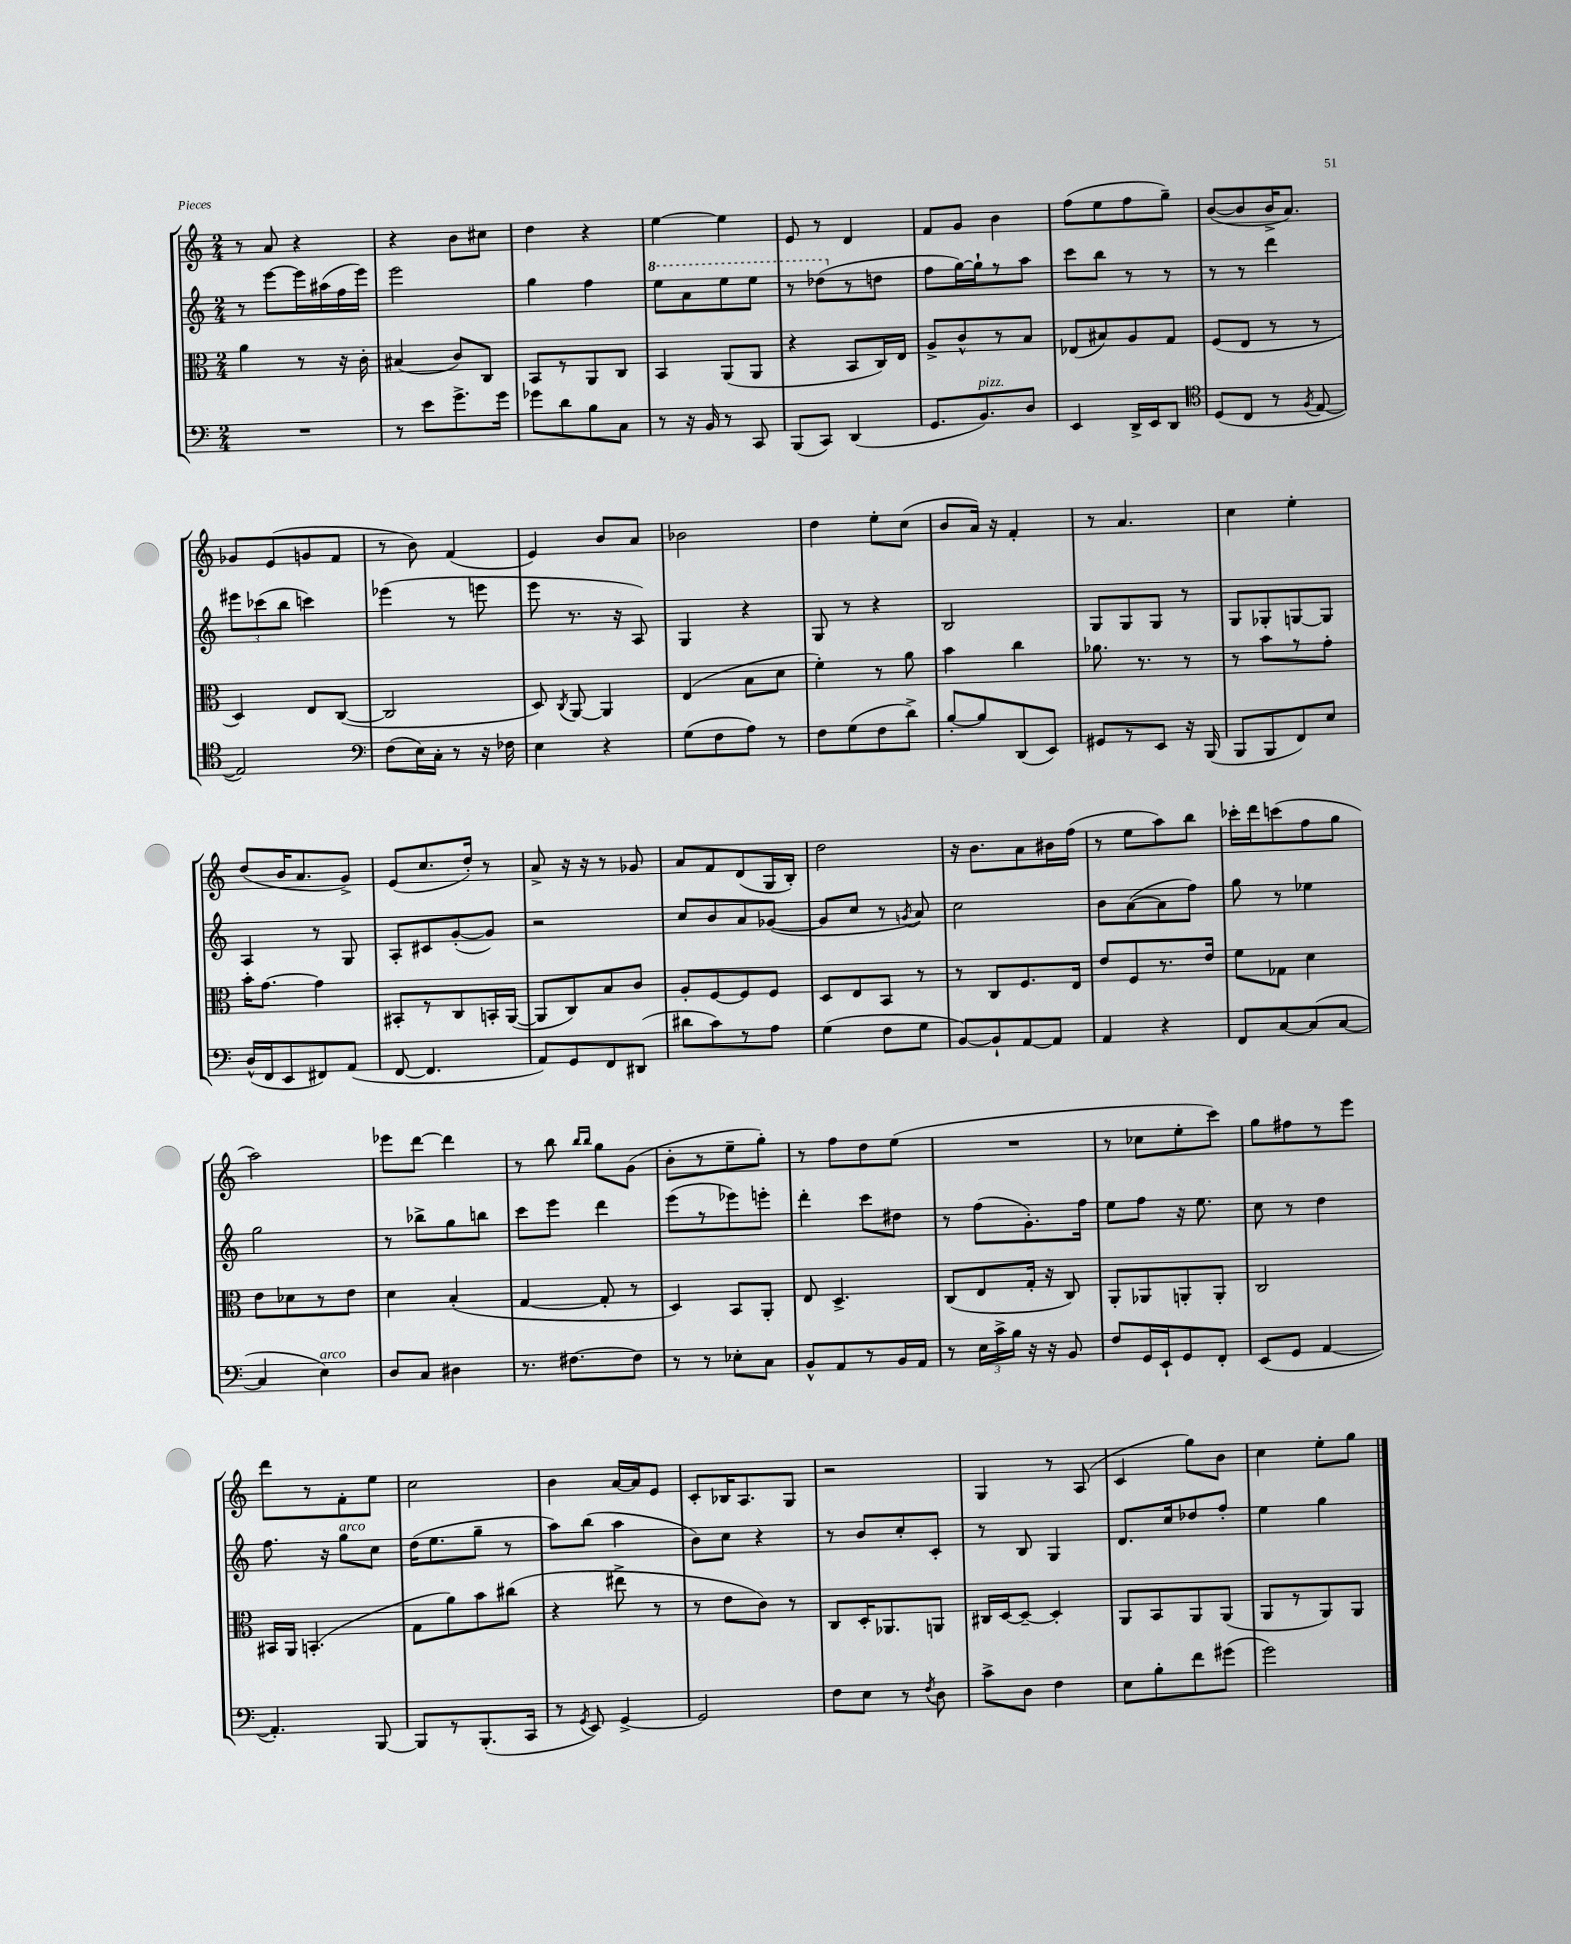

**kern	**kern	**kern	**kern
*staff4	*staff3	*staff2	*staff1
*clefF4	*clefC3	*clefG2	*clefG2
*k[]	*k[]	*k[]	*k[]
*M2/4	*M2/4	*M2/4	*M2/4
2r	4a	8r	8r
.	.	[8eee	8a
.	8r	16eee]	4r
.	.	(16aa#	.
.	16r	16ff	.
.	16c'	16eee)	.
=	=	=	=
8r	(4B#	2eee	4r
8e	.	.	.
8.g^	8c)	.	8b
.	8C	.	8cc#
16g	.	.	.
=	=	=	=
8g-	8BB	4gg	4dd
8d	8r	.	.
8B	8AA	4ff	4r
8C	8C	.	.
=	=	=	=
8r	4BB	8eee	[4ee
16r	.	8aa	.
16BB	.	.	.
8r	(8AA	8eee	4ee]
8CC	8AA	8eee	.
=	=	=	=
(8BBB	4r	8r	8e
8CC)	.	(8ddd-	8r
(4DD	8BB	8r	4d
.	16C)	8dd	.
.	16E	.	.
=	=	=	=
8.GG	8A^	8ff	8f
.	8c^^	[16gg)	8g
8.BB)	.	16gg`]	.
.	8r	8r	4b
8D	8B	8aa	.
=	=	=	=
4EE	(8E-	8ccc	(8ff
.	8B#)	8bb	8ee
16DD^	8A	8r	8ff
16EE	.	.	.
8DD	8G	8r	8gg~)
=	=	=	=
*clefC4	*	*	*
(8D	(8F	8r	([8b
8C	8E	8r	8b]
8r	8r	4ddd	16b^
.	.	.	8.a)
8qF	.	.	.
[8E	8r	.	.
=	=	=	=
2E])	4D)	12eee#	8g-
.	.	(12ccc-	.
.	.	.	(8e
.	.	12bb	.
.	8E	4ccc)	8g
.	([8C	.	8f
=	=	=	=
*clefF4	*	*	*
(8F	2C]	(4eee-	8r
16E)	.	.	8b)
16C'	.	.	.
8r	.	8r	(4f
16r	.	8eee	.
16F-	.	.	.
=	=	=	=
4E	8D)	8eee	4e)
.	8qC	.	.
.	[8AA	8.r	.
4r	4AA]	.	8b
.	.	16r	.
.	.	8A)	8a
=	=	=	=
(8G	(4E	4G	2b-
8F	.	.	.
8A)	8B	4r	.
8r	8d	.	.
=	=	=	=
8F	4f')	8G	4dd
(8G	.	8r	.
8F	8r	4r	8ee'
8d^)	8a	.	(8cc
=	=	=	=
[8B'	4b	2B	8b
8B]	.	.	16a)
.	.	.	16r
(8DD	4cc	.	4f'
8EE)	.	.	.
=	=	=	=
8GG#	8.a-	8G	8r
8r	.	8G	4.a
.	8.r	.	.
8EE	.	8G	.
16r	8r	8r	.
(16BBB	.	.	.
=	=	=	=
8BBB	8r	8G	4cc
8BBB	8b	8G-'	.
8FF)	8r	[8G	4ee'
8E	8g'	8G]	.
=	=	=	=
(16D^^	16b'	4A	(8dd
16FF	[8.g	.	.
8EE	.	.	16b
.	.	.	8.a
8FF#)	4g]	8r	.
(8AA	.	8G	8g^)
=	=	=	=
[8FF	8BB#'	8A'	(8e
4.FF]	8r	8c#	8.cc
.	8C	([8g'	.
.	.	.	16dd')
.	16BB'	8g])	8r
.	([16AA	.	.
=	=	=	=
8AA)	8AA]	2r	8a^
8GG	8C)	.	16r
.	.	.	16r
8FF	8B	.	8r
(8DD#	8c	.	8g-
=	=	=	=
8d#	8A'	8cc	8a
8c)	[8F	8b	8f
8r	8F]	8a	(8d
8A	8F	([8g-	16G
.	.	.	16B')
=	=	=	=
(4G	8D	8g-]	2dd
.	8E	8cc	.
8F	8BB	8r	.
.	.	8qg	.
8G	8r	8a)	.
=	=	=	=
[8BB)	8r	2cc	16r
.	.	.	8.b
8BB`]	8C	.	.
[8AA	8.F	.	8a
8AA]	.	.	16b#
.	16E	.	(16ff
=	=	=	=
4AA	8e	8b	8r
.	8F	([8a	8ee
4r	8.r	8a]	8aa)
.	.	8ff)	8bb
.	16e	.	.
=	=	=	=
8FF	8f	8gg	16ccc-'
.	.	.	16ddd
[8C	8G-	8r	(8ccc
(8C]	4d	4ee-	8ff
[8C	.	.	8gg
=	=	=	=
4C]	8e	2gg	2aa)
.	8d-	.	.
4E)	8r	.	.
.	8e	.	.
=	=	=	=
8D	4d	8r	8eee-
8C	.	8bb-^	[8ddd
4D#	(4B'	8gg	4ddd]
.	.	8bb	.
=	=	=	=
8.r	[4G	8ccc	8r
.	.	8eee	8bb
[8.F#	.	.	.
.	.	.	16qqbb
.	.	.	16qqbb
.	8G']	4ddd	8gg
8F#]	8r	.	(8g
=	=	=	=
8r	4D)	(8eee	8b'
8r	.	8r	8r
8E-'	8BB	8eee-)	8ee~
8C	8AA'	8eee'	8gg')
=	=	=	=
8BB^^	8E	4ddd'	8r
8AA	4.D^	.	8ff
8r	.	8ccc	8dd
16BB	.	8dd#	(8ee
16AA	.	.	.
=	=	=	=
8r	(8C	8r	2r
24E	8E	(8ff	.
24c^	.	.	.
24B	.	.	.
16r	16G'	8.g')	.
16r	16r	.	.
8BB	8C)	.	.
.	.	16ff	.
=	=	=	=
8F	8AA'	8ee	8r
16GG	8AA-	8ff	8cc-
16EE`	.	.	.
8GG	8AA'	16r	8ee'
.	.	8.ee	.
8FF'	8AA'	.	8ccc)
=	=	=	=
(8EE	2C	8cc	8gg
8GG	.	8r	8ff#
[4AA	.	4dd	8r
.	.	.	8eee
=	=	=	=
4.AA'])	16BB#	8.ff	8ddd
.	16AA	.	.
.	(4.BB'	.	8r
.	.	16r	.
.	.	8gg	8f'
[8BBB	.	8cc	8ee
=	=	=	=
8BBB]	8G	(16dd	2cc
.	.	8.ee	.
8r	8a)	.	.
(8.BBB'	8b	8gg~	.
.	(8cc#	8r	.
16CC	.	.	.
=	=	=	=
8r	4r	8aa)	4b
8qGG	.	.	.
8EE)	.	(8bb	.
[4GG^	8ee#^	4aa	[16a
.	.	.	16a]
.	8r	.	8e
=	=	=	=
2GG]	8r	8b)	8c'
.	8e	8cc	16B-
.	.	.	8.A
.	8c)	4r	.
.	8r	.	8G
=	=	=	=
8F	8C	8r	2r
8E	16D'	8b	.
.	8.AA-	.	.
8r	.	8cc'	.
8qF	.	.	.
8D	8AA	8c'	.
=	=	=	=
8c^	16C#	8r	4G
.	[16D	.	.
8D	8D~_	8B	.
4F	4D']	4G	8r
.	.	.	(8A
=	=	=	=
8E	8AA	8.d	4c
8B'	8BB	.	.
.	.	16cc	.
8f	8AA	8dd-	8gg)
(8g#	(8AA	8ff'	8b
=	=	=	=
2g)	8AA	4ee	4cc
.	8r	.	.
.	8AA)	4gg	8ee'
.	8AA	.	8gg
==	==	==	==
*-	*-	*-	*-
